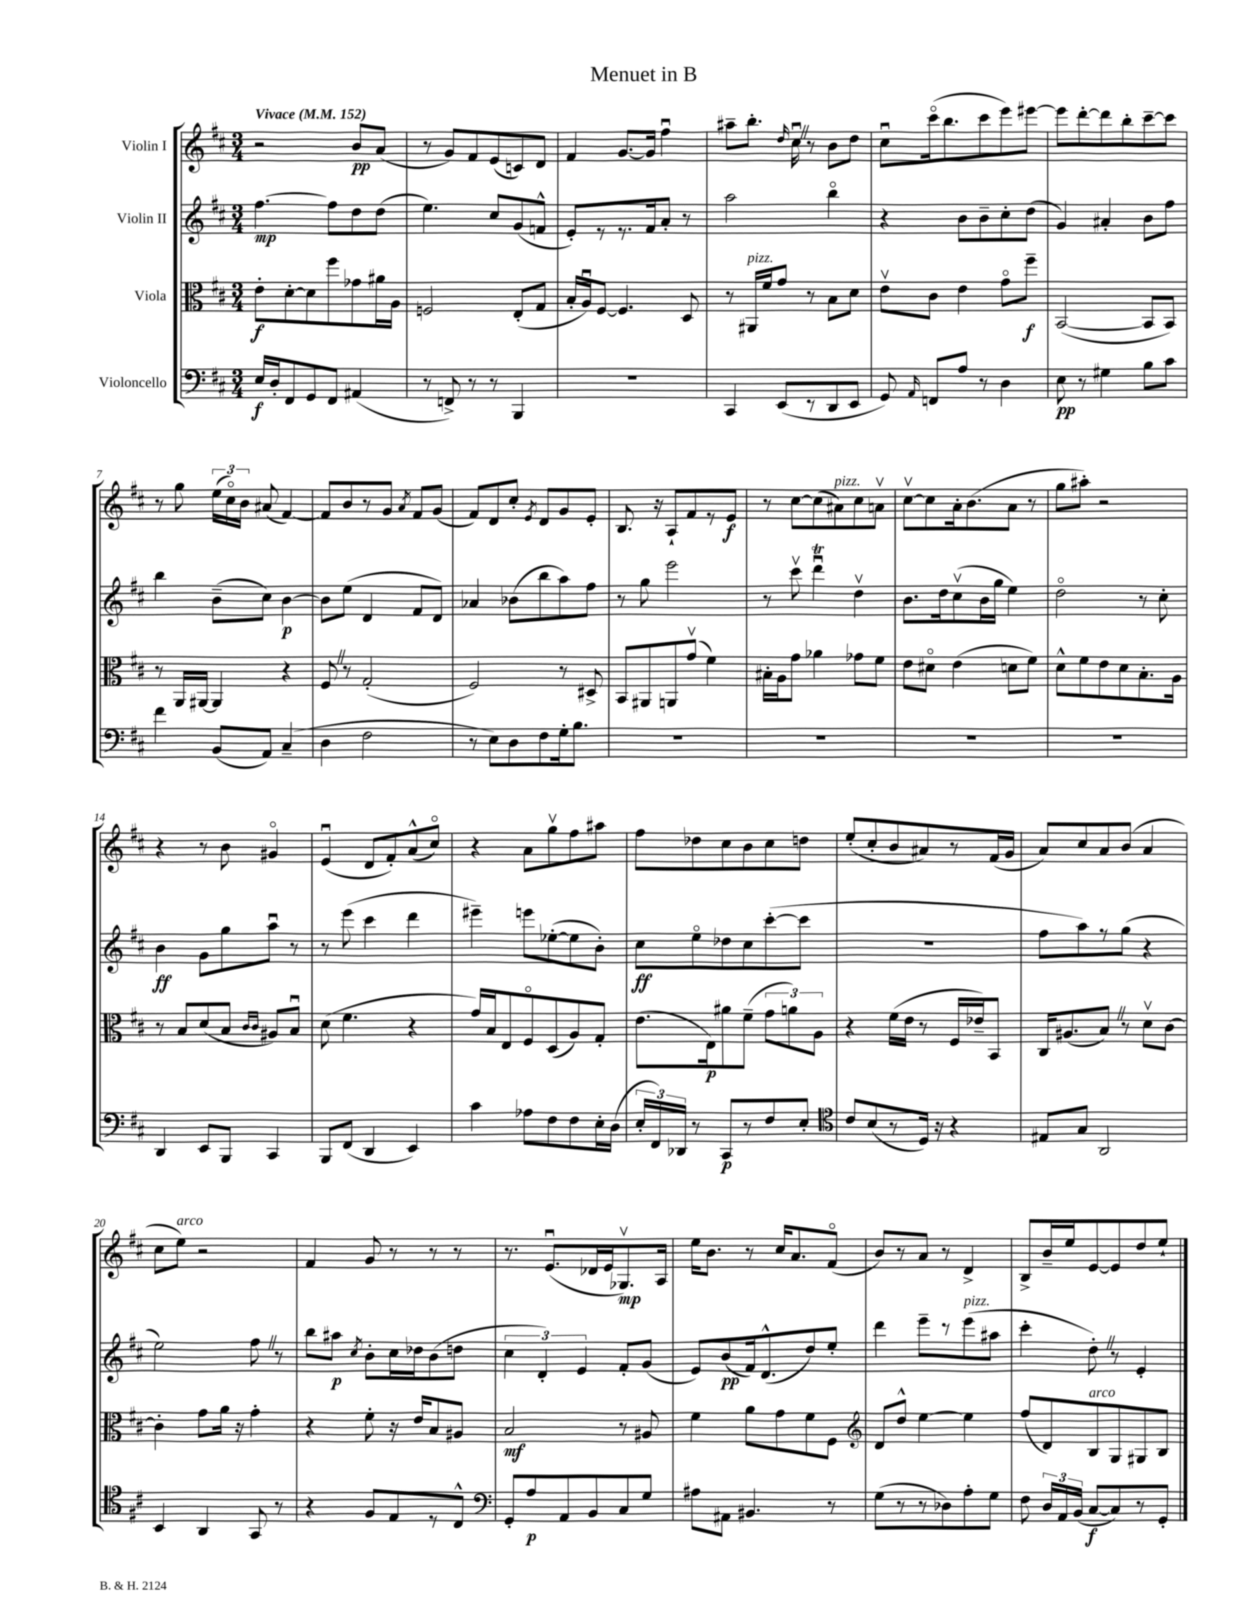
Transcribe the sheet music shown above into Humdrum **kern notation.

**kern	**kern	**kern	**kern
*staff4	*staff3	*staff2	*staff1
*clefF4	*clefC3	*clefG2	*clefG2
*k[f#c#]	*k[f#c#]	*k[f#c#]	*k[f#c#]
*M3/4	*M3/4	*M3/4	*M3/4
*MM152	*MM152	*MM152	*MM152
16E/LL	8e'\L	[4.ff#\	2r
16D'/J	.	.	.
8FF#/	[8d'\	.	.
8GG/	8d\]	.	.
8FF#/J	8ff#\	8ff#\]L	.
(4AA#/	8g-\	8dd\	8b/L
.	16a#\L	(8dd\J	(8a/J
.	16A\JJ	.	.
=	=	=	=
8r	2F/	4.ee\)	8r
8FF^/)	.	.	8g/L)
8r	.	.	8f#/
8r	.	8cc#/L	(8e/
4BBB/	(8E'/L	(8g/	8c/)
.	8G/J	8f^^/J	8d/J
=	=	=	=
2.r	16B'/LL	8e'/L)	4f#/
.	16Au/J)	.	.
.	[8F#/J	8r	.
.	4.F#/]	8.r	[8.g/L
.	.	16f#/k	16g/]Jk
.	.	8a'/J	4ff#u\
.	8D/	8r	.
=	=	=	=
4CC#/	8r	2aa\	8aa#~\L
.	16AA#/LL	.	8.bb'\J
.	16f#/J	.	.
(8EE/L	8g/J	.	.
.	.	.	16qqdd/
.	.	.	16cc#u\
8r	8r	.	8r
8DD/	8B\L	4bbo\	8b\L
8EE/J	8d\J	.	8dd\J
=	=	=	=
8GG/)	8ev\L	4r	8cc#u\L
16qqAA/	.	.	.
8FF/L	8c#\J	.	(16ccc#o\k
.	.	.	8.bb\
8A/J	4e\	8b\L	.
8r	.	8b~\	8ccc#\
4D\	8go\L	8cc#'\	8eee\)
.	8ff#~\J	(8dd\J	[8eee#\J
=	=	=	=
8E\	([2BB/	4g/)	8eee#\]L
8r	.	.	[8ddd'\
4G#\	.	4a#'/	8ddd\]
.	.	.	8bb'\
8B\L	8BB/]L	8b\L	[8ccc#~\
8c#\J	8BB/J)	8ff#\J	8ccc#\]J
=	=	=	=
4f#\	8r	4bb\	8r
.	16AA/LL	.	8gg\
.	[16AA#/JJ	.	.
(8BB/L	4AA#/]	(8b~\L	(24ee\LL
.	.	.	24cc#o\)
.	.	.	24b\JJ
8AA/J)	.	8cc#\J)	(8a#/
(4C#~/	4r	[4b\	[4f#/)
=	=	=	=
4D\	8F#/	8b\]L	8f#/]L
.	8r	(8ee\J	8b/
2F#\	(2G'/	4d/	8r
.	.	.	8g/J
.	.	.	8qa/
.	.	8f#/L	8f#/L
.	.	8d/J)	(8g/J
=	=	=	=
8r	2F#/)	4a-/	8f#/L)
8E\L)	.	.	8d/
8D\	.	(8b-\L	8cc#'/J
.	.	.	8qe/
8F#\	.	8bb\	8d/L
16G'\k	8r	8aa\)	8g/
8.B\J	.	.	.
.	8D#^/	8ff#\J	8e'/J
=	=	=	=
2.r	8BB/L	8r	8.B/
.	8AA#/	8gg\	.
.	.	.	16r
.	8AA/	2eee\	8A`/L
.	(8gv/J	.	8f#/
.	4f#\)	.	8r
.	.	.	8e/J
=	=	=	=
2.r	16B#'\LL	8r	8r
.	16A\J	.	.
.	8g\J	8ccc#v\	[8cc#\L
.	4a-\	4dddu\	(8cc#\]
.	.	.	8a#\)
.	8g-\L	4ddv\	8cc#\
.	8f#\J	.	8av\J
=	=	=	=
2.r	8e\L	8.b\L	[8cc#v\L
.	8d#o\J	.	8cc#\]
.	.	16dd\k	.
.	(4e\	(8cc#v\	16a'\k
.	.	.	(8.b\
.	.	16b\L	.
.	.	16gg\JJ	.
.	8d\L	4ee\)	8a\J
.	8f#\J)	.	8r
=	=	=	=
2.r	8d^^\L	2ddo\	8gg\L
.	8f#\	.	8aa#'\J)
.	8e\	.	2r
.	8d\	.	.
.	8.B'\	8r	.
.	.	8cc#'\	.
.	16A\Jk	.	.
=	=	=	=
4DD/	8r	4b\	4r
.	8B/L	.	.
8EE/L	(8d/	8g\L	8r
8BBB/J	8B/J	8gg\	8b\
.	16qqc#/LL	.	.
.	16qqc#/JJ	.	.
4CC#/	8A#/L)	8aau\J	4g#o/
.	8Bu/J	8r	.
=	=	=	=
8BBB/L	(8d\	8r	(4eu/
(8FF#/J	4.f#\	(8eee\	.
4DD/	.	4ccc#\	8d/L
.	.	.	8f#'/)
4EE/)	4r	4ddd\	(8a^^/
.	.	.	8cc#o/J)
=	=	=	=
4c#\	16g/LL)	4eee#~\)	4r
.	16B/J	.	.
.	8E/	.	.
8A-\L	8F#o/	8eee\L	8a\L
8F#\	(8D/	([8ee-'\	8ggv\
8F#\	8A/)	8ee-\]	8ff#\
16E'\L	8G'/J	8b'\J)	8aa#\J
(16D\JJ	.	.	.
=	=	=	=
24E'/LL	(8.e\L	8cc#\L	8ff#\L
24FF#/)	.	.	.
24DD-/JJ	.	.	.
8r	.	8eeo\	8dd-\
.	16E\k)	.	.
8CC#/L	8a#\	8dd-\	8cc#\
8r	(8f#~\J	8cc#\	8b\
8F#/	12g\L	([8ccc#'\	8cc#\
.	12a\)	.	.
8E'/J	.	8ccc#\]J	8dd\J
.	12A\J	.	.
=	=	=	=
*clefC4	*	*	*
8c#/L	4r	2.r	(8ee'/L
(8B/	.	.	8cc#'/
8r	(16f#\LL	.	8b/
.	16e\JJ	.	.
16D/Jk)	8r	.	8a#/)
16r	.	.	.
4r	16F#/LL	.	8r
.	16e-~/J)	.	.
.	8BB/J	.	(16f#/L
.	.	.	16g/JJ
=	=	=	=
8E#/L	16C#/LK	8ff#\L	8a/L)
.	(8.A#/	.	.
8G/J	.	8aa\)	8cc#/
2AA/	8B/J)	8r	8a/
.	8r	(8gg\J	(8b/J
.	8dv\L	4r	4a/
.	[8c#\J	.	.
=	=	=	=
4BB/	4c#'\]	2ee\)	8cc#\L
.	.	.	8ee\J)
4AA/	8g\L	.	2r
.	16a\Jk	.	.
.	16r	.	.
8GG/	4g'\	8ff#\	.
8r	.	8r	.
=	=	=	=
4r	4r	8bb\L	4f#/
.	.	8aa#\J	.
.	.	8qcc#/	.
8F#/L	8f#'\	8b'\L	8g/
8E/	16r	16cc#\L	8r
.	16e/LK	16dd-\J	.
8r	8B/	(8b\	8r
8C#^^/J	8A#/J	8dd\J	8r
=	=	=	=
*clefF4	*	*	*
8GG'/L	2B/	6cc#\	8.r
8A/	.	.	.
.	.	6d'/)	.
.	.	.	(8.eu/L
8AA/	.	.	.
.	.	6e/	.
8BB/	.	.	16d-/L
.	.	.	16e/J
8C#/	8r	8f#'/L	8.G-v/)
8G/J	8A#/	(8g/J	.
.	.	.	16A/Jk
=	=	=	=
8A#\L	4f#\	8e/L)	16ee\LK
.	.	.	8.b\J
8AA#\J	.	(8b/	.
4.BB#/	8a\L	16f#/k)	8r
.	.	(8.d^^/	.
.	8g\	.	16cc#/LK
.	.	.	8.a/
.	8f#\	8dd/)	.
8r	8F#\J	8ee'/J	(8f#o/J
=	=	=	=
*	*clefG2	*	*
(8G\L	8d/L	4ddd\	8b/L)
8r	8dd^^/J	.	8r
8r	[4ee\	8eee~\L	8a/J
8D-\)	.	8r	8r
8A'\	4ee\]	(8eee\	4d^/
8G\J	.	8aa#\J	.
=	=	=	=
8F#\	(8ff#/L	4ccc#'\	8B^/L
24D/LL	8d/)	.	16b~/L
24AA/	.	.	.
.	.	.	16ee/J
(24BB/JJ	.	.	.
[8C#/L	8B/	8dd'\)	[8e/
8C#/])	8G/	8r	8e/]
8r	8G#/	4e'/	8dd/
8GG'/J	8B/J	.	8ee`/J
==	==	==	==
*-	*-	*-	*-
